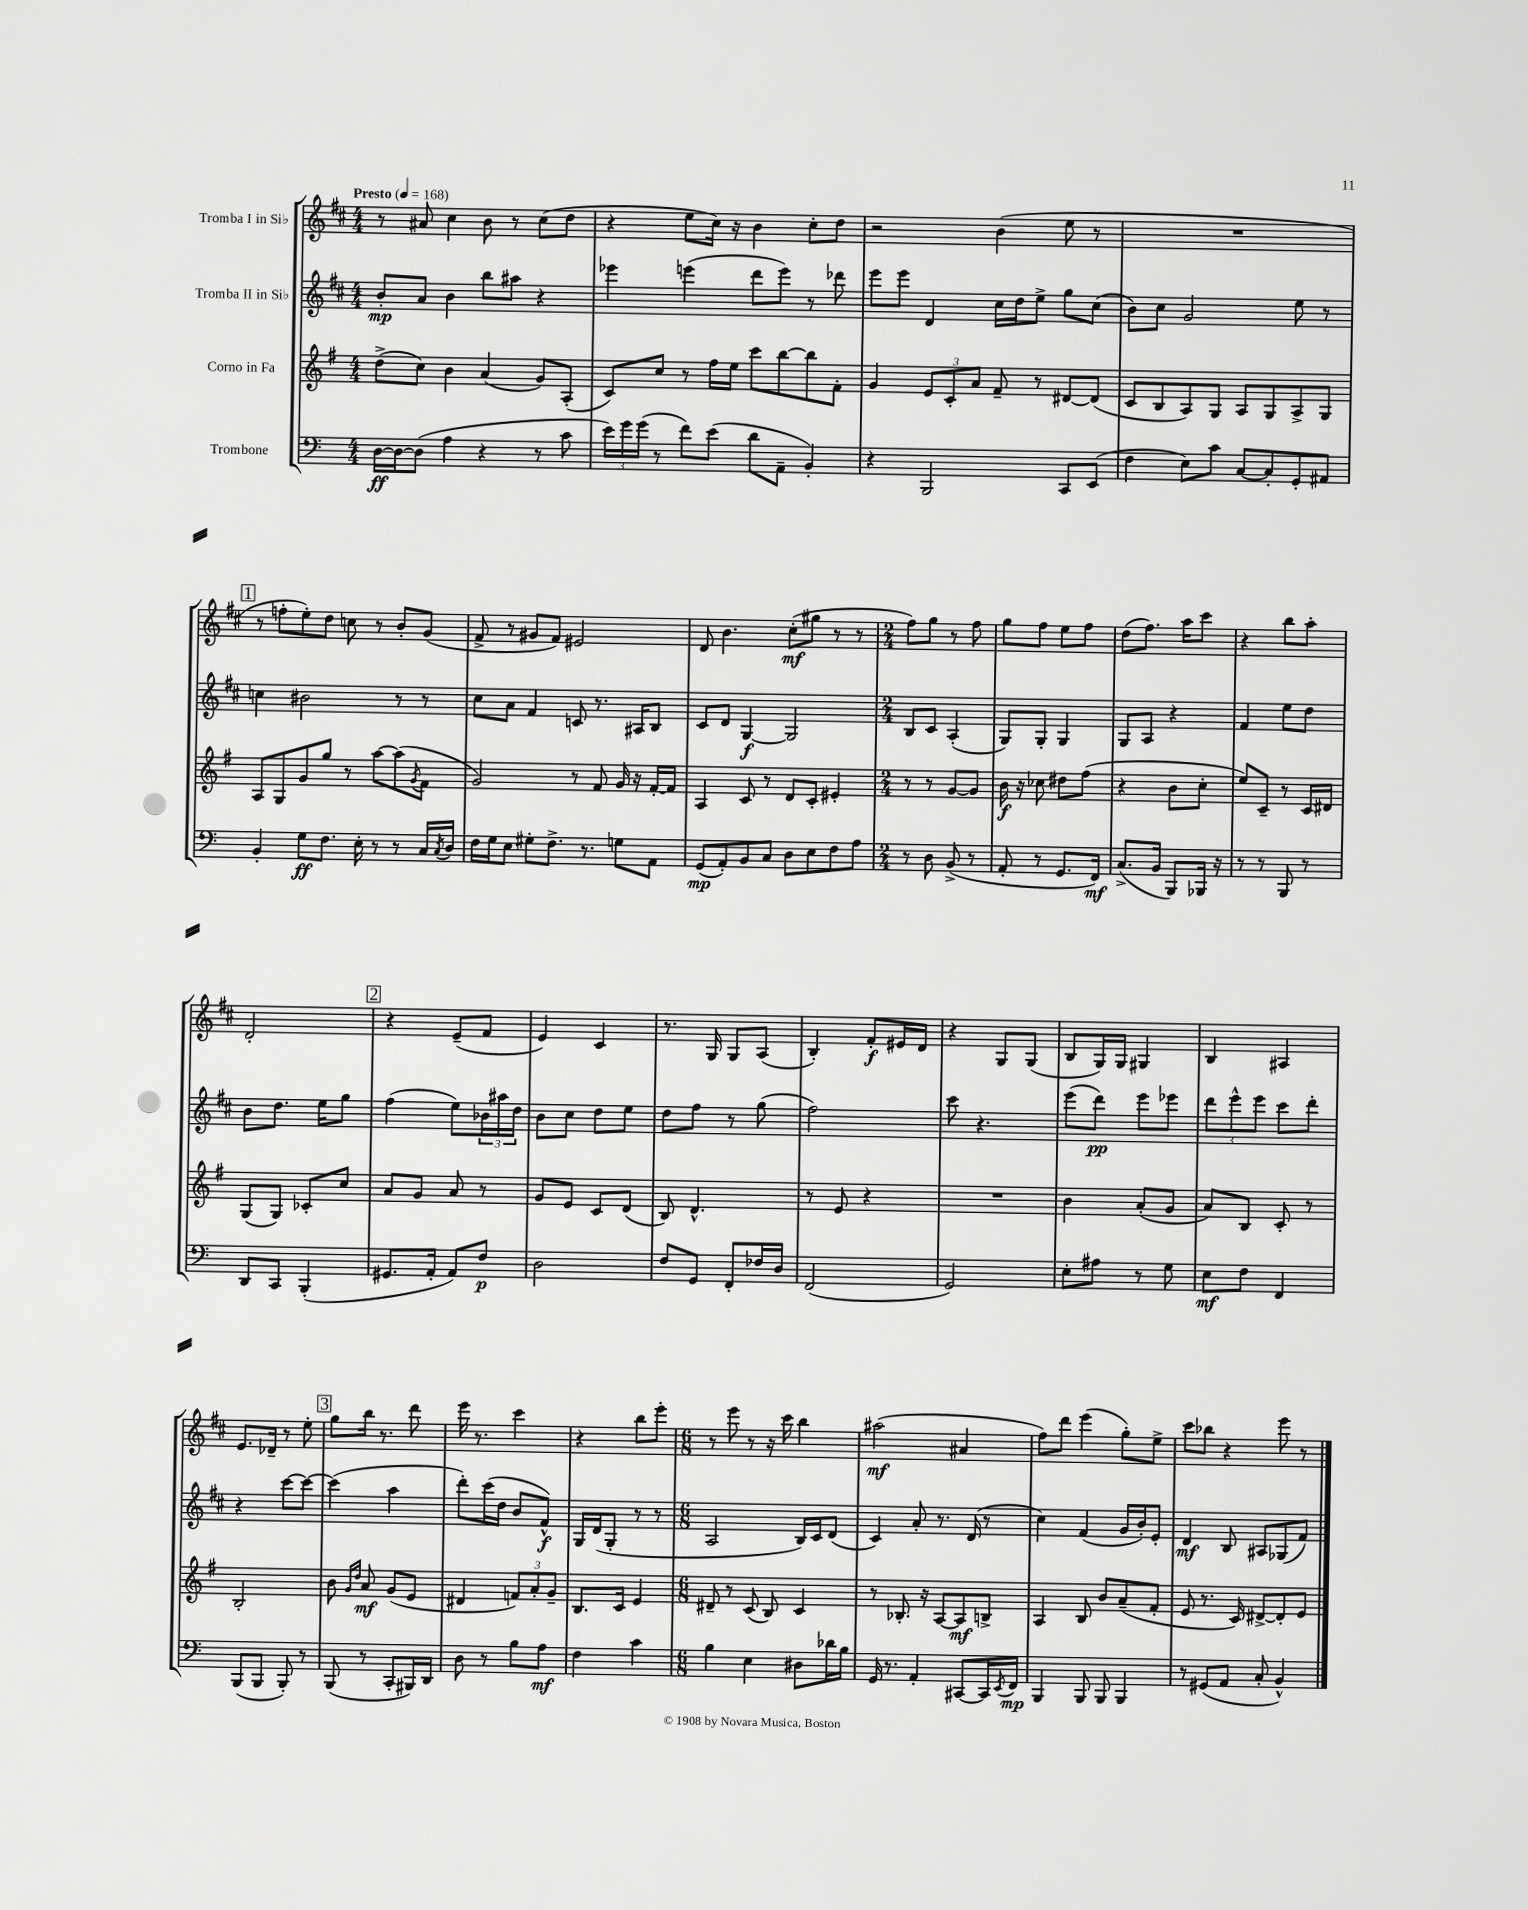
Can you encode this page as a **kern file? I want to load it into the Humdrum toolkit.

**kern	**kern	**kern	**kern
*staff4	*staff3	*staff2	*staff1
*clefF4	*clefG2	*clefG2	*clefG2
*k[]	*k[f#]	*k[f#c#]	*k[f#c#]
*M4/4	*M4/4	*M4/4	*M4/4
*MM168	*MM168	*MM168	*MM168
[16D	(8dd^	8b'	8r
16D_	.	.	.
(8D]	8cc)	8a	8a#
4A	4b	4b	4cc#
4r	(4a	8bb	8b
.	.	8aa#	8r
8r	8g)	4r	(8cc#
8c	(8A'	.	8dd
=	=	=	=
24e)	8c)	4eee-	4r
24g	.	.	.
(24g	.	.	.
8r	8cc	.	.
8f)	8r	(4eee	8ee
(8e	16ff#	.	16cc#)
.	16ee	.	16r
8d	8ccc	8ddd	4b
8AA~	[8bb	8eee)	.
4BB')	8bb]	8r	8cc#'
.	8f#'	8ddd-	8dd
=	=	=	=
4r	4g	8eee	2r
.	.	8eee	.
2BBB	12e	4d	.
.	12c'	.	.
.	12a	.	.
.	8f#~	16cc#	(4b
.	.	16dd	.
.	8r	8ee^	.
8CC	[8d#	8gg	8ee
(8EE	(8d#]	(8cc#	8r
=	=	=	=
4F	8c	8b)	1r
.	8B	8cc#	.
8E)	8A)	2g	.
8c	8G	.	.
[8C	8A	.	.
8C']	8G	.	.
8GG'	8A^	8ee	.
8AA#	8G	8r	.
=	=	=	=
4BB'	8A	4cc	8r
.	8G	.	8ff'
8G	8g	2b#	8ee')
8.F	8gg	.	8dd
.	8r	.	8cc
16E'	.	.	.
8r	[8aa	.	8r
8r	(8aa]	8r	8b'
.	8qg	.	.
16C	8f#	8r	(8g
8qC	.	.	.
16D	.	.	.
=	=	=	=
16F	2g)	8cc#	8f#^
16G	.	.	.
8E	.	8a	8r
8G#'	.	4f#	8g#
8.F^	.	.	8f#)
.	8r	8c	2e#
8.r	.	.	.
.	8f#	8.r	.
8G	16g	.	.
.	16r	16A#	.
8AA	[16f#'	8B	.
.	16f#]	.	.
=	=	=	=
(8GG	4A	8c#	8d
8AA')	.	8d	4.b
8BB	8c	[4G	.
8C	8r	.	.
8D	8d	2G]	(8cc#'
8E	8c'	.	8gg#
8F	4e#'	.	8r
8A	.	.	8r
=	=	=	=
*M2/4	*M2/4	*M2/4	*M2/4
8r	8r	8B	8ff#)
8D	8r	8c#	8gg
(8BB^	[8g	(4A'	8r
8r	8g]	.	8ff#
=	=	=	=
8AA'	16b	8G)	8gg
.	16r	.	.
8r	8cc-	8G'	8ff#
8.GG	8dd#	4G	8ee
.	(8ff#	.	8ff#
16FF)	.	.	.
=	=	=	=
(8.C^	4r	8G	(8dd
.	.	8A	8.ff#)
16BB	.	.	.
8BBB)	8b	4r	.
.	.	.	16aa
16BBB-	8cc'	.	8ccc#
16r	.	.	.
=	=	=	=
8r	8ee)	4f#	4r
8r	8c~	.	.
8BBB	8r	8ee	8bb
8r	16c	8dd	8aa'
.	16d#	.	.
=	=	=	=
8DD	(8G	8b	2d'
8CC	8G)	8.dd	.
(4BBB'	8c-'	.	.
.	.	16ee	.
.	8cc	8gg	.
=	=	=	=
8.GG#	8a	(4ff#	4r
.	8g	.	.
16AA'	.	.	.
8AA)	8a	8ee)	(8e~
8F	8r	24b-	8f#
.	.	24aa#	.
.	.	24dd	.
=	=	=	=
2D	8g	8b	4e)
.	8e	8cc#	.
.	8c	8dd	4c#
.	(8d	8ee	.
=	=	=	=
8F	8B)	8dd	8.r
8GG	4.d^^	8ff#	.
.	.	.	16G
8FF'	.	8r	8G
16F-	.	(8gg	(8A
16D	.	.	.
=	=	=	=
(2FF	8r	2ff#)	4B')
.	8e	.	.
.	4r	.	8f#'
.	.	.	16e#
.	.	.	16d
=	=	=	=
2GG)	2r	8ccc#	4r
.	.	4.r	.
.	.	.	8G
.	.	.	(8G
=	=	=	=
8E'	4b	(8eee	8B
8A#	.	8ddd)	16G)
.	.	.	16G
8r	(8a'	8eee	4G#
8G	8g	8eee-	.
=	=	=	=
8E	8a)	12ddd	4B
.	.	12eee^^	.
8F	8B	.	.
.	.	12eee	.
4FF	8c'	8ccc#	4A#
.	8r	8ddd'	.
=	=	=	=
(8BBB	2B'	4r	8.e
8BBB	.	.	.
.	.	.	16d-~
8BBB')	.	[8ccc#	8r
8r	.	8ccc#_	8ee'
=	=	=	=
(8BBB	8b	(4ccc#]	8gg
.	16qqg	.	.
.	16qqdd	.	.
8r	8a	.	16bb
.	.	.	8.r
8CC'	(8g	4aa	.
16BBB#)	8e	.	8ddd
16DD	.	.	.
=	=	=	=
8D	4d#	8ddd')	16eee
.	.	.	8.r
8r	.	(16ccc#	.
.	.	16dd	.
8B	12f)	8b	4ccc#
.	12a'	.	.
8A	.	8f#^^)	.
.	12g~	.	.
=	=	=	=
4F	8.B	16G	4r
.	.	(16d	.
.	.	8G'	.
.	16c	.	.
4c	4e	8r	8bb
.	.	8r	8eee'
=	=	=	=
*M6/8	*M6/8	*M6/8	*M6/8
4B	8d#~	2A	8r
.	8r	.	8eee
4E	(8c	.	8r
.	8B)	.	16r
.	.	.	16ccc#
8D#	4c	16B)	4bb
.	.	16c#	.
16d-	.	(8d	.
16B	.	.	.
=	=	=	=
16GG	8r	4c#)	(2aa#
8.r	.	.	.
.	8.B-'	.	.
4AA'	.	8a'	.
.	16r	.	.
.	[8A	8.r	.
[8CC#	8A]	.	4a#
.	.	(16d	.
16CC#]	8B^	8r	.
8qEE	.	.	.
16FF	.	.	.
=	=	=	=
4BBB	4A	4cc#)	8ff#)
.	.	.	8ddd
8BBB	8B	(4f#	(4eee
8BBB	8b	.	.
4BBB	(8a~	16g	8gg')
.	.	16b')	.
.	8f#'	8e'	8ee^
=	=	=	=
8r	8e	4d	8ccc#
(8GG#	8.r	.	8bb-
8AA	.	8B	4r
.	16c)	.	.
8C'	[8d#^	8A#	.
4BB^^)	8d#']	(8G-	8eee
.	8e	8f#)	8r
==	==	==	==
*-	*-	*-	*-
